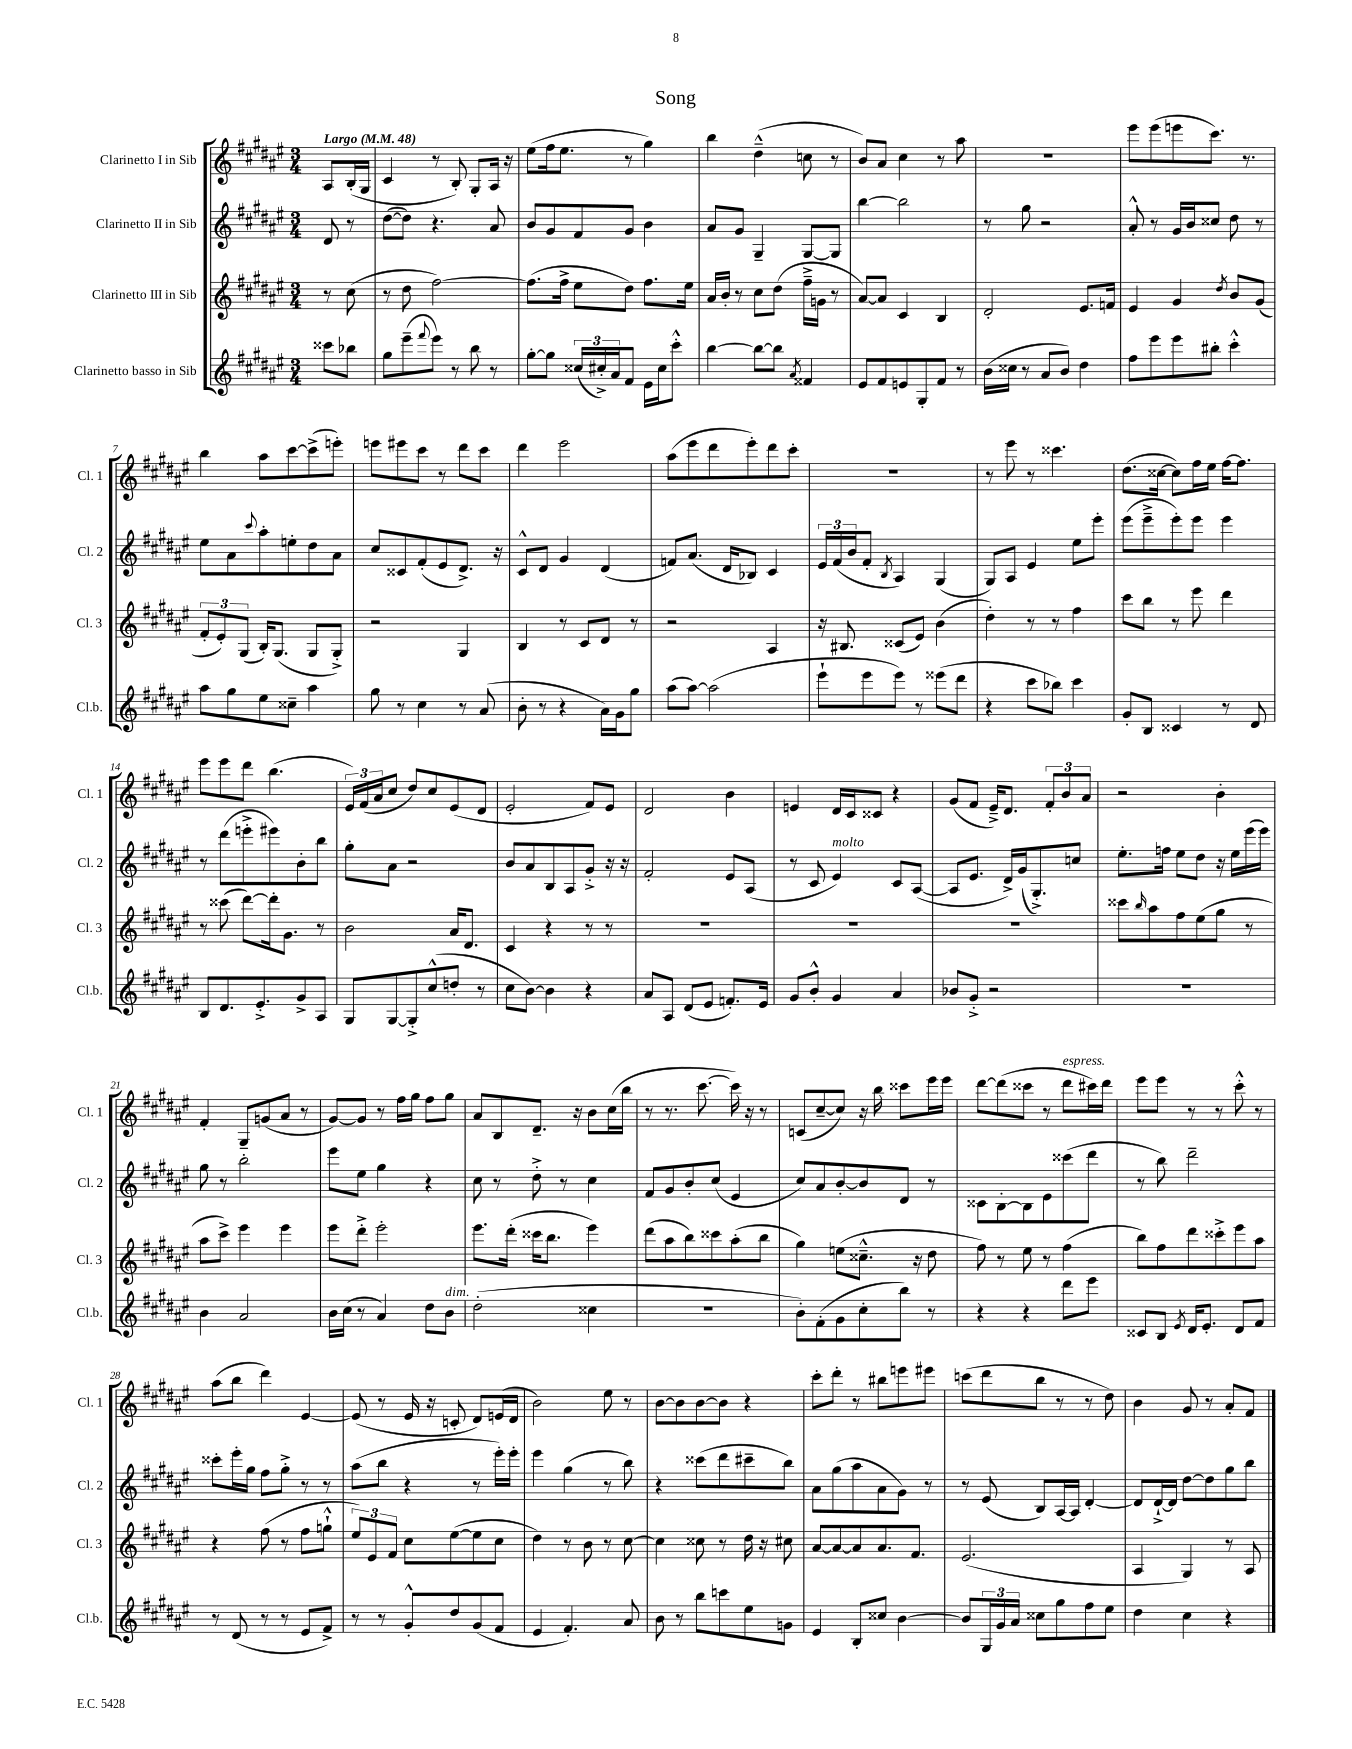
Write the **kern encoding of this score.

**kern	**kern	**kern	**kern
*part4	*part3	*part2	*part1
*staff4	*staff3	*staff2	*staff1
*I"Clarinetto basso in Sib	*I"Clarinetto III in Sib	*I"Clarinetto II in Sib	*I"Clarinetto I in Sib
*I'Cl.b.	*I'Cl. 3	*I'Cl. 2	*I'Cl. 1
*clefG2	*clefG2	*clefG2	*clefG2
*k[f#c#g#d#a#e#]	*k[f#c#g#d#a#e#]	*k[f#c#g#d#a#e#]	*k[f#c#g#d#a#e#]
*M3/4	*M3/4	*M3/4	*M3/4
*MM48	*MM48	*MM48	*MM48
=	=	=	=
!	!	!	!LO:TX:a:B:t=Largo
8ccc##X\L	8r	8d#/	8A#/L
8bb-X\J	(8cc#\	8r	(16B'/L
.	.	.	16G#/JJ
=1	=1	=1	=1
8gg#\L	8r	([8dd#\L	4c#/
(8eee#~\	8dd#\	8dd#\J])	.
8qqfff#/	.	.	.
8eee#\J)	[2ff#\)	4.r	8r
8r	.	.	8B'/)
8bb\	.	.	8G#'/L
8r	.	8a#/	16A#/Jk
.	.	.	16r
=2	=2	=2	=2
[8gg#'\L	(8.ff#\L]	8b/L	(8ee#\L
8gg#\J]	.	8g#/	16ff#\k
.	16ff#^\Jk	.	8.ee#\J
(24cc##X/LL	8ee#\L	8f#/	.
24cc#X'^/)	.	.	.
24a#/J	.	.	.
8f#/J	8dd#\J)	8g#/J	8r
16e#\LL	8.ff#\L	4b\	4gg#\)
16cc#\J	.	.	.
8ccc#'^^\J	.	.	.
.	16ee#\Jk	.	.
=3	=3	=3	=3
[4bb\	16a#/LL	8a#/L	4bb\
.	16b'/JJ	.	.
.	8r	8g#/J	.
8bb\L_	8cc#\L	4G#~/	(4dd#~^^\
8bb\J]	(8dd#\J	.	.
8qa#/	.	.	.
4f##X/	16ff#~^\LL	[8G#/L	8ccn\
.	16gn\JJ	.	.
.	8r	8G#/J]	8r
=4	=4	=4	=4
8e#/L	[8a#/L)	[4bb\	8b/L)
8f#/	8a#/J]	.	8a#/J
8en/	4c#/	2bb\]	4cc#\
8G#'/	.	.	.
8f#/J	4B/	.	8r
8r	.	.	8aa#\
=5	=5	=5	=5
(16b\LL	2d#'/	8r	2.r
16cc##X\JJ	.	.	.
8r	.	8gg#\	.
8a#/L	.	2r	.
8b/J)	.	.	.
4dd#\	8.e#/L	.	.
.	16fn/Jk	.	.
=6	=6	=6	=6
8ff#\L	4e#/	8a#'^^/	8eee#\L
8eee#\	.	8r	(8eee#\
8eee#\	4g#/	16g#/LL	8eeen\
.	.	16b/J	.
8bb#X'\J	.	8cc##X/J	8.ccc#\J)
.	8qdd#/	.	.
4ccc#'^^\	8b/L	8dd#\	.
.	.	.	8.r
.	(8g#/J	8r	.
!!LO:LB:g=z
=7	=7	=7	=7
8aa#\L	12f#'/L	8ee#\L	4bb\
.	12e#'/)	.	.
8gg#\	.	8a#\	.
.	(12G#/J	.	.
.	.	8qqccc#/	.
8ee#\	16B'/KL)	8aa#'\	8aa#\L
.	(8.G#/J	.	.
8cc##X~\J	.	8een'\	[8ccc#\
4aa#\	8G#/L	8dd#\	(8ccc#^\]
.	8G#'^/J)	8a#\J	8eeen'\J)
=8	=8	=8	=8
8gg#\	2r	8cc#/L	8eeen\L
8r	.	8c##X/	8eee#X\
4cc#\	.	(8f#'/	8ccc#\J
.	.	8e#/	8r
8r	4G#/	8.d#^/J)	8ddd#\L
(8a#/	.	.	8ccc#\J
.	.	16r	.
=9	=9	=9	=9
8b'\	4B/	8c#^^/L	4ddd#\
8r	.	8d#/J	.
4r	8r	4g#/	2eee#\
.	8c#/L	.	.
16a#\LL)	8d#/J	(4d#/	.
16g#\J	.	.	.
8gg#\J	8r	.	.
=10	=10	=10	=10
(8aa#\L	2r	8fn/L)	(8aa#\L
[8aa#\J)	.	(8.a#/J	8eee#\
(2aa#\]	.	.	8ddd#\
.	.	16d#/KL	.
.	.	8B-X/J)	8eee#'\)
.	4A#/	4c#/	8ddd#\
.	.	.	8ccc#'\J
=11	=11	=11	=11
8eee#`\L	16r	24e#/LL	2.r
.	.	(24f#/	.
.	8.B#X/	.	.
.	.	24b/J	.
8eee#\	.	8f#'/J	.
.	.	8qB/	.
8eee#\J)	(8c##X/L	4A#/)	.
8r	8e#/J)	.	.
(8eee##X\L	(4b\	(4G#/	.
8ddd#\J	.	.	.
=12	=12	=12	=12
4r	4dd#'\)	8G#/L)	8r
.	.	8A#/J	8eee#\
8ccc#\L	8r	4e#/	8r
8bb-X\J)	8r	.	4.ccc##X\
4ccc#\	4ff#\	8ee#\L	.
.	.	8eee#'\J	.
=13	=13	=13	=13
8g#'/L	8ccc#\L	(8eee#\L	(8.dd#\L
8B/J	8bb\J	8eee#~^\	.
.	.	.	[16cc##X\Jk
4c##X/	8r	8eee#'\)	8cc##\L])
.	8eee#\	8eee#\J	16ff#\L
.	.	.	16ee#\JJ
8r	4ddd#\	4eee#\	[16ff#\KL
.	.	.	8.ff#\J]
8d#/	.	.	.
!!LO:LB:g=z
=14	=14	=14	=14
8B/L	8r	8r	8eee#\L
8.d#/	(8ccc##X\	(8ddd#\L	8eee#\
.	[8ddd#\L)	8eeen'^\	8ddd#\J
8.e#'^/	.	.	.
.	16ddd#'\k]	8eee#X\)	(4.bb\
.	8.g#\J	.	.
8g#^/	.	8b'\	.
8A#/J	8r	8bb\J	.
=15	=15	=15	=15
8G#/L	2b\	8gg#'\L	24e#/LL)
.	.	.	(24f#/
.	.	.	24a#/J
[8G#/	.	8a#\J	8cc#/J
8G#'^/]	.	2r	8dd#/L)
(8cc#^^/	.	.	8cc#/
8ddn'/J	16a#/KL	.	(8e#/
.	8.d#/J	.	.
8r	.	.	8d#/J
=16	=16	=16	=16
8cc#\L	4c#/	8b/L	2e#'/
[8b\J)	.	8a#/	.
4b\]	4r	8B/	.
.	.	8A#/	.
4r	8r	8g#'^/J	8f#/L)
.	8r	16r	8e#/J
.	.	16r	.
=17	=17	=17	=17
8a#/L	2.r	2f#'/	2d#/
8A#/J	.	.	.
(8d#/L	.	.	.
8e#/J	.	.	.
8.fn'/L)	.	8e#/L	4b\
.	.	(8A#/J	.
16e#/Jk	.	.	.
=18	=18	=18	=18
8g#/L	2.r	8r	4en/
8b'^^/J	.	8c#/	.
!	!	!LO:TX:a:i:t=molto	!
4g#/	.	4e#/)	16d#/LL
.	.	.	16c#/J
.	.	.	8c##X/J
4a#/	.	8c#/L	4r
.	.	([8A#/J	.
=19	=19	=19	=19
8b-X/L	2.r	8A#/L]	(8g#/L
8g#'^/J	.	8.e#/J	8f#/J
2r	.	.	16e#~^/KL)
.	.	16d#^/LL)	8.d#/J
.	.	(16g#/J	.
.	.	8.G#'^/)	.
.	.	.	12f#'/L
.	.	.	12b/
.	.	8ccn/J	.
.	.	.	12a#/J
=20	=20	=20	=20
2.r	8ccc##X\L	8.ee#'\L	2r
.	16qqbb/	.	.
.	8aa#\	.	.
.	.	16ffn\Jk	.
.	8ff#\	8ee#\L	.
.	(8ee#\	8dd#\J	.
.	8gg#\J	16r	4b'\
.	.	16ee#\LL	.
.	8r	(16eee#\	.
.	.	16eee#\JJ)	.
!!LO:LB:g=z
=21	=21	=21	=21
4b\	8aa#\L	8gg#\	4f#'/
.	8ccc#^\J)	8r	.
2a#/	4eee#\	2bb'\	8G#~/L
.	.	.	(8gn/
.	4eee#\	.	8a#/J
.	.	.	8r
=22	=22	=22	=22
16b\LL	8eee#\L	8eee#\L	[8g#/L)
(16cc#\JJ	.	.	.
8r	8ddd#'^\J	8ee#\J	8g#/J]
4a#/)	2eee#'\	4gg#\	8r
.	.	.	16ff#\LL
.	.	.	16gg#\JJ
8dd#\L	.	4r	8ff#\L
!LO:TX:a:i:t=dim.	!	!	!
8b\J	.	.	8gg#\J
=23	=23	=23	=23
(2dd#'\	8.eee#\L	8cc#\	8a#/L
.	.	8r	8B/
.	(16ddd#'\Jk	.	.
.	16ccc##X\KL	8dd#'^\	8.d#~/J
.	8.bb\J	.	.
.	.	8r	.
.	.	.	16r
4cc##X\	4eee#\)	4cc#\	8b\L
.	.	.	(16cc#\L
.	.	.	16bb\JJ
=24	=24	=24	=24
2.r	(8ddd#\L	8f#/L	8r
.	8aa#\	8g#/	8.r
.	8bb\)	8b'/	.
.	.	.	[8.ccc#\
.	8ccc##X\	(8cc#/J	.
.	(8aa#'\	4e#/	16ccc#\])
.	.	.	16r
.	8bb\J	.	8r
=25	=25	=25	=25
8b'\L)	4gg#\)	8cc#/L)	(8cn/L
(8f#'\	.	8a#/	[8cc#~/
8g#\	(8een\L	[8b'/	8cc#/J])
8cc#'\	8.cc##X~^^\J	8b/]	16r
.	.	.	16bb\
8bb\J)	.	8d#/J	8ccc##X\L
.	16r	.	.
8r	8dd#\	8r	16eee#\L
.	.	.	16eee#\JJ
=26	=26	=26	=26
4r	8ff#\)	8c##X\L	[8ddd#\L
.	8r	[8B'\	(8ddd#\]
4r	8ee#\	8B\]	8ccc##X\J
.	8r	8e#\	8r
!	!	!	!LO:TX:a:i:t=espress.
8ddd#\L	(4ff#\	(8ccc##X\	8ddd#\L
8eee#\J	.	8ddd#\J	16ccc#X\L)
.	.	.	16ddd#\JJ
=27	=27	=27	=27
8c##X/L	8bb\L)	8r	8eee#\L
8B/J	8ff#\	8bb\)	8eee#\J
8qe#/	.	.	.
16d#/KL	8ddd#\	2ddd#~\	8r
8.e#'/J	.	.	.
.	8ccc##X'^\	.	8r
8d#/L	8eee#\	.	8ccc#'^^\
8f#/J	8aa#\J	.	8r
!!LO:LB:g=z
=28	=28	=28	=28
8r	4r	8ccc##X'\L	(8aa#\L
(8d#/	.	16eee#'\L	8bb\J
.	.	16gg#\JJ	.
8r	(8ff#\	8ff#\L	4ddd#\)
8r	8r	8gg#'^\J	.
8e#/L	8ff#\L	8r	[4e#/
8f#^/J)	8ggn`^^\J	8r	.
=29	=29	=29	=29
8r	12ee#/L)	(8aa#\L	(8e#/]
.	12e#/	.	.
8r	.	8bb\J	8r
.	12f#/J	.	.
8g#'^^/L	8cc#\L	4r	16e#/
.	.	.	16r
8dd#/	([8ee#\	.	8cn'/
(8g#/	8ee#\]	8r	8d#/L)
8f#/J	8cc#\J	16eee#'\LL)	(16en/L
.	.	16eee#'\JJ	16d#/JJ
=30	=30	=30	=30
4e#/	4dd#\)	4eee#\	2b\)
4.f#'/)	8r	(4gg#\	.
.	8b\	.	.
.	8r	8r	8ee#\
8a#/	[8cc#\	8bb\)	8r
=31	=31	=31	=31
8b\	4cc#\]	4r	[8b\L
8r	.	.	8b\]
8bb\L	8cc##X\	(8ccc##X\L	[8b\
8cccn\	8r	8ddd#\	8b\J]
8ee#\	16dd#\	8ccc#X~\	4r
.	16r	.	.
8gn\J	8cc#X\	8bb\J)	.
=32	=32	=32	=32
4e#/	[8a#/L	8a#\L	8ccc#'\L
.	8a#/_	(8gg#\	8ddd#'\J
8B'/L	8a#/]	8aa#\	8r
8cc##X/J	8.a#/	8a#\	8bb#X\L
[4b\	.	8g#\J)	8eeen\
.	8.f#/J	.	.
.	.	8r	8eee#X\J
=33	=33	=33	=33
8b/L]	(2.e#/	8r	(8cccn\L
24G#/L	.	(8e#/	8ddd#\
24g#/	.	.	.
24a#/JJ	.	.	.
8cc##X\L	.	8B/L)	8bb\J
8gg#\	.	[16A#/L	8r
.	.	16A#/JJ]	.
8ff#\	.	[4d#'/	8r
8ee#\J	.	.	8dd#\)
=34	=34	=34	=34
4dd#\	4A#/	8d#/L]	4b\
.	.	[16d#`^/L	.
.	.	16d#/JJ]	.
4cc#\	4G#/)	[8dd#\L	8g#/
.	.	8dd#\]	8r
4r	8r	8gg#\	8a#'/L
.	8A#/	8bb\J	8f#/J
==	==	==	==
*-	*-	*-	*-
